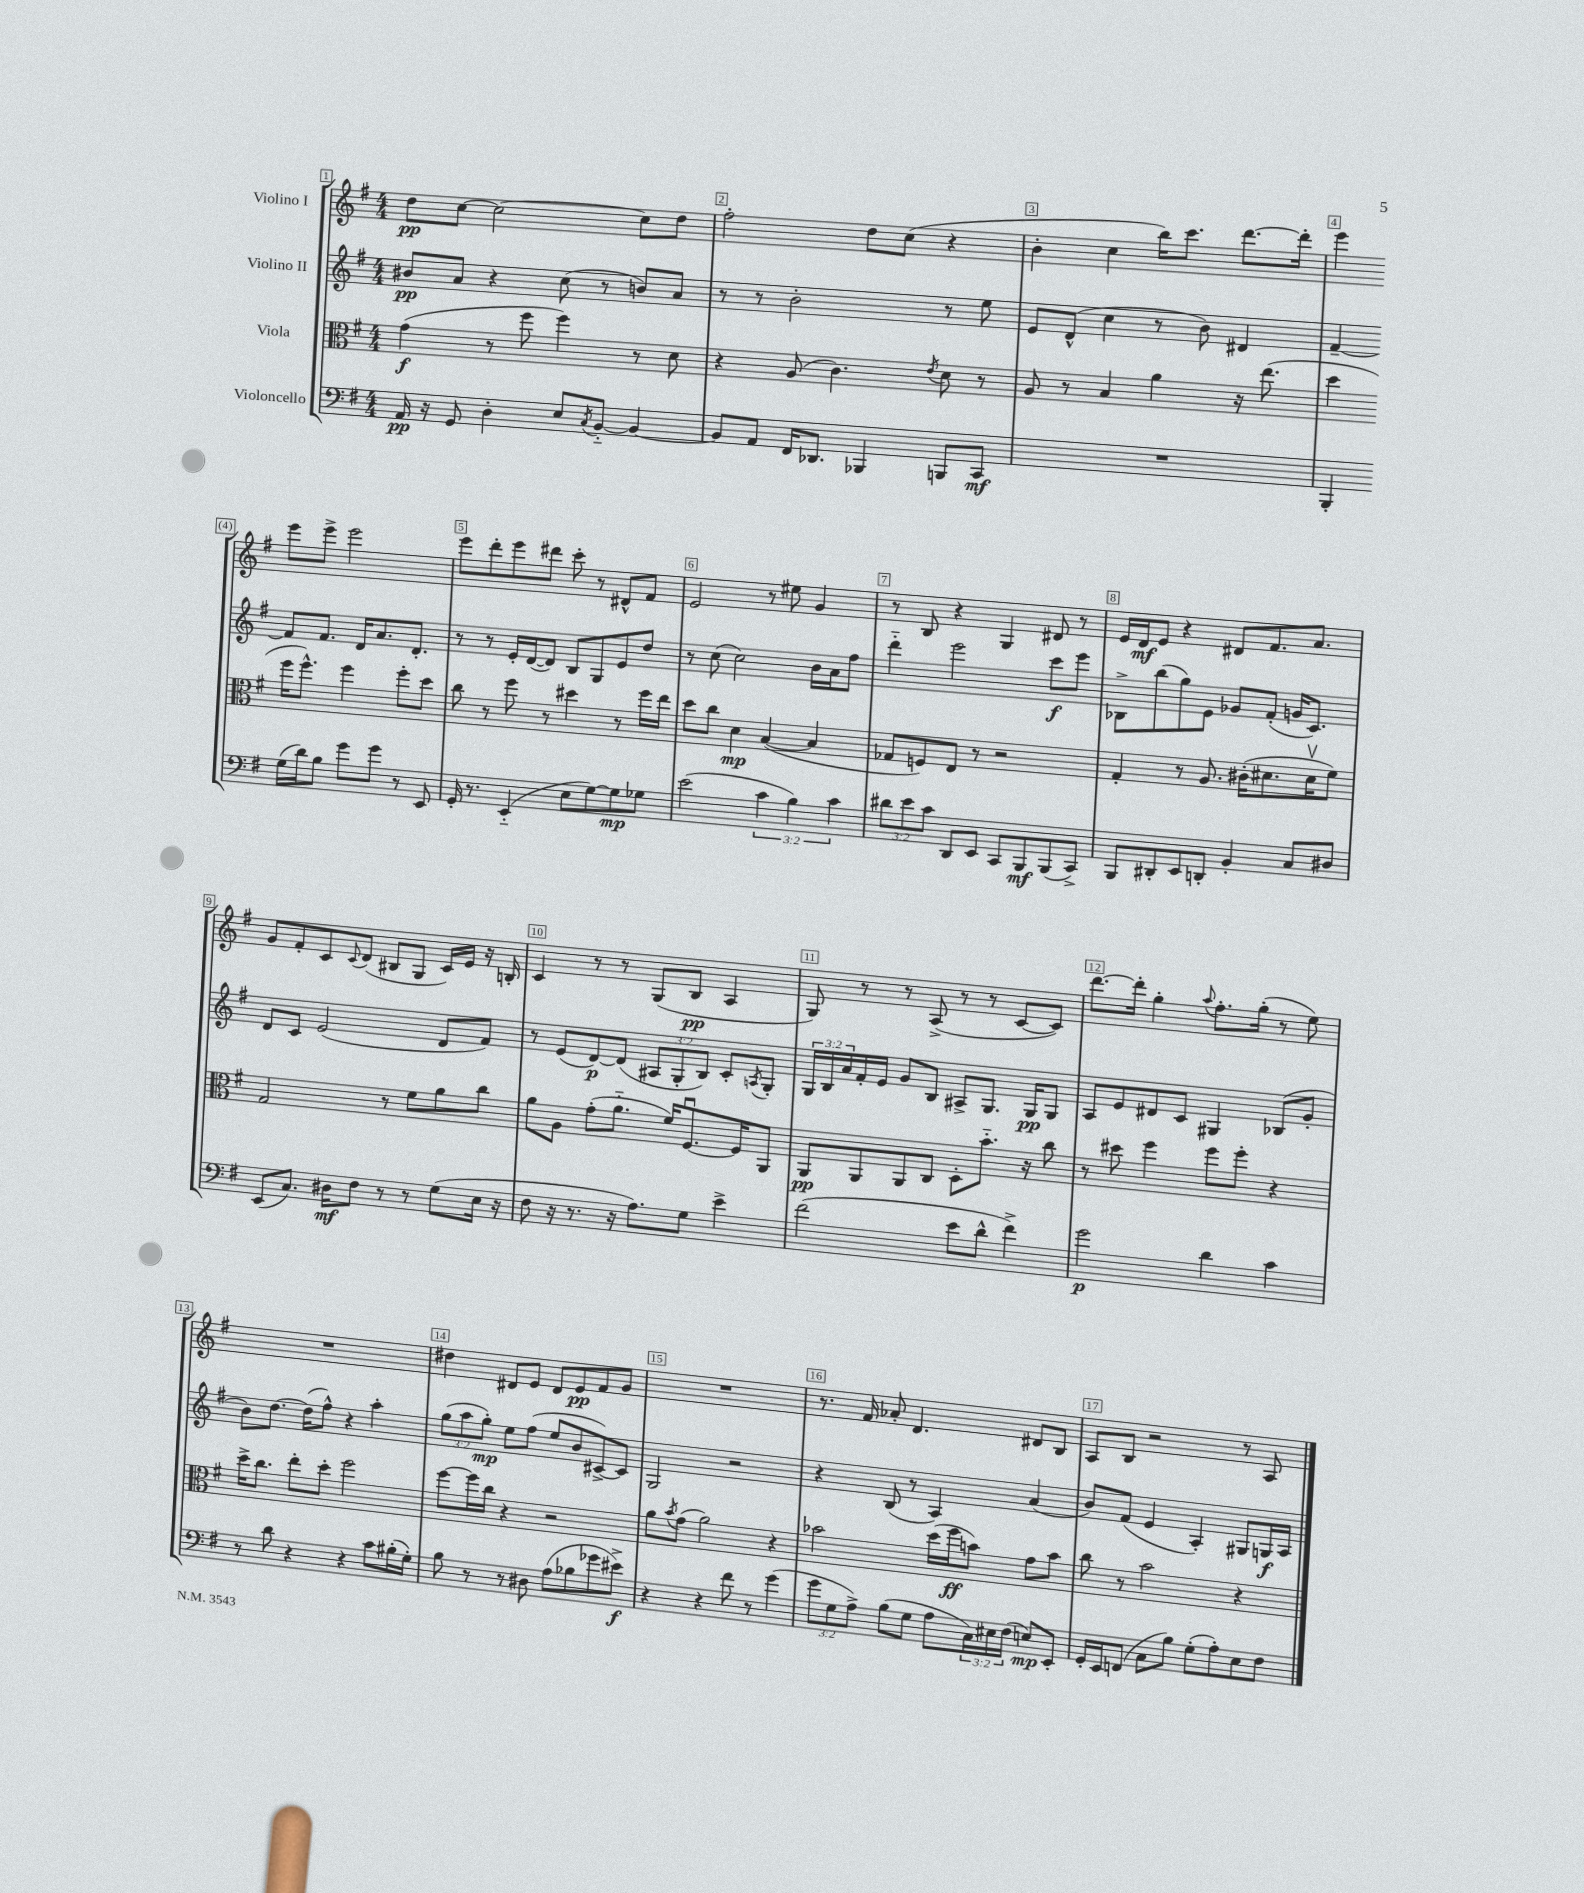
<<
\new StaffGroup <<
\new Staff = "s0" \with { instrumentName = "Violino I" } {
    \clef treble \key g \major \numericTimeSignature \time 4/4
    d''8\pp c''8~ c''2~ c''8 d''8 |
    fis''2-. d''8 c''8( r4 |
    b'4-. c''4 b''16) c'''8. d'''8.~ d'''16-. |
    e'''4 e'''8 e'''8-> e'''2 |
    e'''8 d'''8-. e'''8 dis'''8 c'''8-. r8 dis'8-^ fis'8 |
    e'2 r8 eis''8 g'4 |
    r8 b8 r4 g4 dis'8 r8 |
    e'16 d'16\mf e'8 r4 dis'8 fis'8. a'8. |
    g'8 fis'8-. c'8 \appoggiatura { c'8 } d'8( bis8 g8 c'16) e'16 r16 b16-. |
    c'4 r8 r8 g8( b8\pp a4 |
    g8) r8 r8 a8->( r8 r8 c'8~ c'8) |
    d'''8.~ d'''16-. g''4-. \appoggiatura { a''8 } fis''8.-. g''16-.( r8 e''8) |
    R1 |
    dis''4 dis'8 e'8 dis'8 e'8\pp fis'8 g'8 |
    R1 |
    r8. fis'16 aes'8-. d'4. dis'8 b8 |
    a8 b8 r2 r8 a8 \bar "|." |
}
\new Staff = "s1" \with { instrumentName = "Violino II" } {
    \clef treble \key g \major \numericTimeSignature \time 4/4 \override Staff.TupletNumber.text = #tuplet-number::calc-fraction-text
    bis'8\pp a'8 r4 c''8( r8 b'8) a'8 |
    r8 r8 b'2-. r8 e''8 |
    e'8 d'8-^( c''4 r8 b'8) dis'4 |
    fis'4~-- fis'8 fis'8. d'16 a'8. d'8.-. |
    r8 r8 e'16-. d'16~( d'8) b8 g8 e'8 d''8 |
    r8 c''8( c''2) b'16 a'16 fis''8 |
    d'''4-_ e'''2 c'''8\f e'''8 |
    bes8-> b''8( g''8) e'8 ges'8 fis'8-.( g'16 c'8.) |
    d'8 c'8 e'2( d'8 fis'8) |
    r8 e'8( d'8~\p) d'8( \tuplet 3/2 { ais8 g8-. b8) } c'8-. \acciaccatura { a8 } g8-. |
    \tuplet 3/2 { g16 b16 a'16 } fis'16-. e'16 g'8 b8 ais8-> g8. g16\pp g8 |
    a8 e'8 dis'8 c'8 gis4 bes8( g'8-. |
    b'8) d''8.~ d''16( fis''8-^) r4 a''4-. |
    \tuplet 3/2 { g''8( a''8 g''8-.\mp) } e''8 fis''8( e''8 b'8 cis'8~->) cis'8 |
    g2 r2 |
    r4 b8( r8 a4) a'4( |
    b'8) fis'8( e'4 a4-.) gis8 g16\f a16 \bar "|." |
}
\new Staff = "s2" \with { instrumentName = "Viola" } {
    \clef alto \key g \major \numericTimeSignature \time 4/4
    g'4\f( r8 fis''8 fis''4) r8 d'8 |
    r4 a8( c'4.) \acciaccatura { e'8 } d'8 r8 |
    a8 r8 b4 a'4 r16 e''8.( |
    d''4 fis''16 fis''8.-^) fis''4 fis''8-. d''8 |
    c''8 r8 fis''8 r8 dis''4 r8 fis''16 e''16 |
    d''8 c''8 d'4\mp b4~( b4 |
    ges8 f8) e8 r8 r2 |
    g4-. r8 a8. cis'16-.( dis'8. dis'16\upbow fis'8) |
    g2 r8 fis'8 a'8 c''8 |
    a'8 a8 g'8-.( a'8.-_ fis'16) fis8.~\downbow fis16 a,8 |
    a,8\pp a,8 a,8 c8 d8-. b'8.-_ r16 c''8 |
    r8 dis''8 fis''4 fis''8 fis''8-. r4 |
    d''16-> c''8. e''8-. d''8-. fis''2 |
    fis''8~ fis''16 c''16 r4 r2 |
    a'8 \acciaccatura { b'8 } g'8( a'2) r4 |
    bes'2 d''16( fis''16\ff b'8) g'8 b'8 |
    c''8 r8 b'2 r4 \bar "|." |
}
\new Staff = "s3" \with { instrumentName = "Violoncello" } {
    \clef bass \key g \major \numericTimeSignature \time 4/4 \override Staff.TupletNumber.text = #tuplet-number::calc-fraction-text
    a,16\pp r16 g,8 d4-. e8 \acciaccatura { c8 } b,8~-_ b,4~ |
    b,8 a,8 fis,16 des,8. bes,,4 b,,8 c,8\mf |
    R1 |
    b,,4-. g16( d'16) b8 g'8 g'8 r8 e,8 |
    g,16-. r8. e,4-_( e8 g8~) g8\mp ges8 |
    e'2( \tuplet 3/2 { c'4 b4) c'4 } |
    \tuplet 3/2 { dis'8 e'8 c'8 } d,8 e,8 c,8 b,,8\mf b,,8( c,8->) |
    b,,8 dis,8-. e,8 d,8-. b,4-. c8 dis8 |
    e,8( c8.) dis16\mf fis8 r8 r8 g8( e16 r16 |
    fis8 r16 r8. r16 a8.) g8 e'4-> |
    fis'2( e'8 d'8-^ fis'4->) |
    g'2\p d'4 c'4 |
    r8 d'8 r4 r4 c'8 bis16-.( g16-.) |
    b8 r8 r8 dis8 a8( bes8 ges'8 eis'8->\f) |
    r4 r4 fis'8 r8 g'4( |
    \tuplet 3/2 { g'8 g8 a8->) } b8( g8 a8 \tuplet 3/2 { c16) eis16 fis16( } e8\mp) e,8-. |
    g,16-. e,16 f,8( c8 b8) g8-.( a8-.) e8 fis8 \bar "|." |
}
>>
>>
\layout { \context { \Score \override BarNumber.break-visibility = ##(#f #t #t) barNumberVisibility = #all-bar-numbers-visible \override BarNumber.stencil = #(make-stencil-boxer 0.1 0.3 ly:text-interface::print) } }
